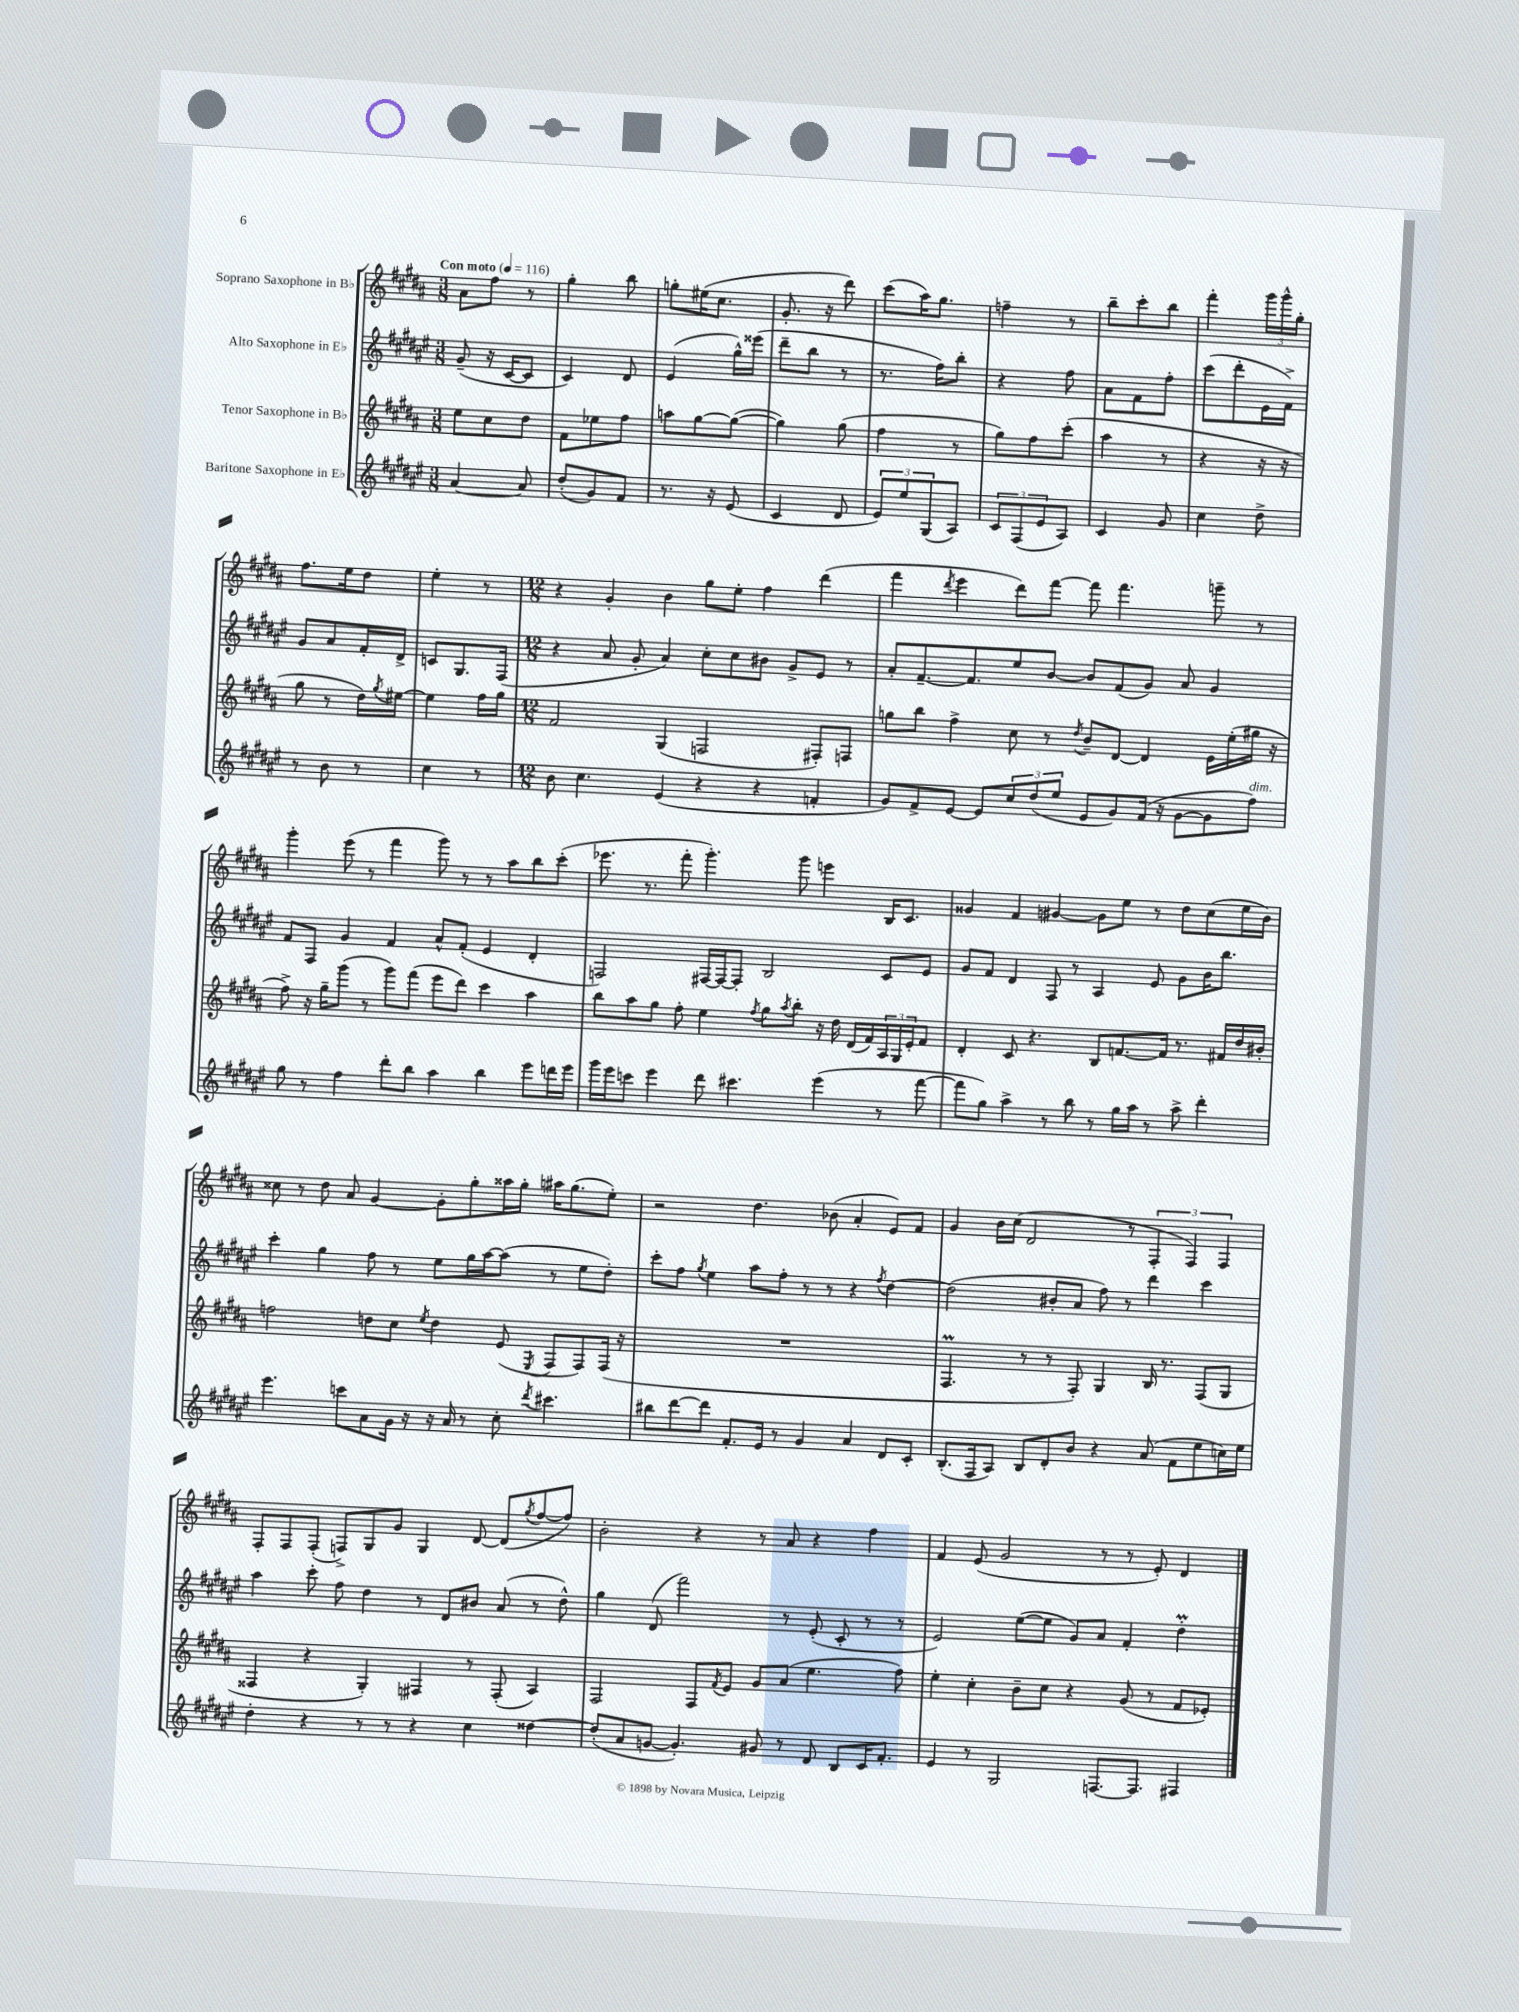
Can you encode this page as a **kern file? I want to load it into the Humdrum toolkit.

**kern	**kern	**kern	**kern
*staff4	*staff3	*staff2	*staff1
*clefG2	*clefG2	*clefG2	*clefG2
*k[f#c#g#d#a#e#]	*k[f#c#g#d#a#]	*k[f#c#g#d#a#e#]	*k[f#c#g#d#a#]
*M3/8	*M3/8	*M3/8	*M3/8
*MM116	*MM116	*MM116	*MM116
[4a#/	8ee\L	(8g#~/	8a#\L
.	8cc#\	16r	8ff#\J
.	.	[16c#/LK	.
8a#/]	8dd#\J	8c#/]J	8r
=	=	=	=
(8dd#'/L	8f#\L	4c#/)	4gg#'\
8g#/)	8ee-\	.	.
8f#/J	8ff#\J	8d#/	8bb\
=	=	=	=
8.r	8aa\L	(4e#/	8gg'\L
.	[8gg#\	.	(16ee#\K
16r	.	.	8.cc#\J
(8e#/	(8gg#\_J	16gg#^^\LL)	.
.	.	(16eee##\JJ	.
=	=	=	=
4c#/	4gg#\])	8ddd#~\L	8.g#'/
.	.	8bb\J	.
.	.	.	16r
8d#/	(8gg#\	8r	8ddd#\)
=	=	=	=
12e#/L)	4ff#\	8.r	(8ccc#\L
12ee#/	.	.	.
.	.	.	16aa#\K)
(12G#/	.	.	.
.	.	16ff#\LK)	8.gg#\J
8A#/J)	8r	8bb'\J	.
=	=	=	=
12c#/L	8gg#\L)	4r	4ff~\
(12F#/	.	.	.
.	8ff#\	.	.
12e#/	.	.	.
8A#/J)	(8ccc#'\J	8ff#\	8r
=	=	=	=
4c#/	4aa#\	8a#\L	8bb~\L
.	.	8f#\	8ccc#'\
8g#/	8r	8ff#'\J	8bb\J
=	=	=	=
4cc#\	4r	(8ccc#\L	4fff#'\
.	.	8ddd#'\	.
8dd#^\	16r	16e#\L	24ggg#\LL
.	.	.	24ggg#^^\
.	16r	16f#^\JJ)	.
.	.	.	24gg#'\JJ
=	=	=	=
8r	8gg#\	8g#/L	8.ff#\L
8b\	8r	8a#/	.
.	.	.	16ee\k
8r	16dd#\LL)	16f#'/L	8dd#\J
.	8qgg#/	.	.
.	[16ee#\JJ	16d#^/JJ	.
=	=	=	=
4cc#\	4ee#\]	8c/L	4ee'\
.	.	8.G#/	.
8r	16ff#\LL	.	8r
.	16gg#\JJ	(16F#/Jk	.
=	=	=	=
*M12/8	*M12/8	*M12/8	*M12/8
8b\	2f#/	4r	4r
4.cc#\	.	.	.
.	.	8a#/	4g#'/
.	.	8g#'/	.
(4e#/	(4G#/	4a#/)	4b\
4r	2F/	8cc#'\L	8gg#\L
.	.	8cc#\	8ee'\J
4r	.	8b#\J	4ff#\
.	.	8g#^/L	.
4f'/	8F#'/L)	8e#/J	(4ddd#\
.	8F/J	8r	.
=	=	=	=
8g#/L)	8gg\L	8a#'/L	4fff#\
8f#^/	8bb\J	[8.f#~/	.
.	.	.	8qddd#/
[8e#/J	4ff#^\	.	4eee\
.	.	8.f#/]	.
8e#/]L	.	.	.
12cc#/	8cc#\	8ee#/	8ddd#\L)
(12dd#/	.	.	.
.	8r	[8b/J	[8fff#\J
12ee#/J	.	.	.
.	8qdd#/	.	.
8e#/L	8b~/L	8b/]L	8fff#\]
8g#/)	[8d#/J	(8f#/	4.fff#\
(16f#/Jk	4d#/]	8g#/J)	.
16r	.	.	.
[8g#\L	.	8a#/	.
8g#\]	16e\LL	4g#/	8ggg~\
.	(16ee'\	.	.
8ff#\J)	16gg#\JJ	.	8r
.	16r	.	.
=	=	=	=
8gg#\	8ff#^\)	8f#/L	4ggg#'\
8r	16r	8F#/J	.
.	16gg#~\LK	.	.
4ff#\	(8ggg#\J	4g#/	(8eee\
.	8r	.	8r
8ddd#'\L	8ggg#\L)	4f#/	4fff#\
8bb\J	(8fff#\J	.	.
4aa#\	8eee\L	8a#^^/L	8ggg#\)
.	8ddd#\J)	(8f#'/J	8r
4bb\	4ccc#\	4e#/	8r
.	.	.	8aa#\L
8eee#\L	4aa#\	4d#'/	8bb\
16ddd\L	.	.	(8ccc#'\J
16eee#\JJ	.	.	.
=	=	=	=
16ggg#\LL	8bb\L	2F/)	8.eee-\
16eee#\J	.	.	.
8ccc\J	8aa#\	.	.
.	.	.	8.r
4eee#\	8gg#\J	.	.
.	8ff#'\	.	8fff#'\
8ddd#\	4ee\	[16F#/LL	4.ggg#'\)
.	.	16F#/_J	.
4.ccc#\	.	8F#'/]J	.
.	8qff#/	.	.
.	8gg#\L	2B/	.
.	8qaa#/	.	.
.	8bb'\J	.	8ggg#\
(4eee#\	16r	.	4eee\
.	16dd#\	.	.
.	(16d#/LL	.	.
.	16f#/)	.	.
8r	24A#/	8c#/L	16B/LK
.	24G#/	.	.
.	.	.	8.c#/J
.	24e'/J	.	.
[8fff#\	8f#/J	8e#/J	.
=	=	=	=
8fff#\]L	4d#'/	8g#/L	4g##/
8gg#\J)	.	8f#/J	.
4aa#^\	8c#/	4d#/	4f#/
.	4.r	.	.
8r	.	8F#/	[4g#/
8bb\	.	8r	.
8r	8B/L	4A#/	8g#\]L
16gg#\LL	[8.f/	.	8ee\J
16aa#\JJ	.	.	.
8r	.	8e#/	8r
.	16f/]Jk	.	.
8aa#^\	8.r	8g#\L	8dd#\L
4ddd#'\	.	16b\K	(8cc#\
.	16f#/LL	8.bb\J	.
.	16dd#/	.	16ee\L
.	16b#'/JJ	.	16b\JJ)
=	=	=	=
4.eee#\	2ff\	4ccc#'\	8cc##\
.	.	.	8r
.	.	4gg#\	8dd#\
8ccc\L	.	.	8a#/
8a#\	8dd\L	8ff#\	[4g#/
16g#\Jk	8cc#\J	8r	.
16r	.	.	.
.	8qee/	.	.
16r	4dd\	8ee#\L	8g#'\]L
16a#/	.	.	.
8r	.	16gg#\L	8gg#'\
.	.	[16aa#\J	.
8cc#'\	(8e/	(8aa#\]J	16aa##\L
.	.	.	16gg#'\JJ
8qddd#/	8qE/	.	.
4.ccc#\	8F#/L	8r	16aa#\LK
.	.	.	(8.gg#\
.	8F#/)	8ee#\L	.
.	(16F#/Jk	8dd#'\J)	8ee'\J)
.	16r	.	.
=	=	=	=
8bb#\L	1.r	8ccc#'\L	2r
[8ddd#\	.	8ff#\J	.
.	.	8qgg#/	.
8ddd#\]J	.	4ee#\	.
8.f#'/L	.	.	.
.	.	8aa#\L	4.dd#\
16e#/Jk	.	.	.
8r	.	8ff#'\J	.
4g#/	.	8r	.
.	.	8r	(8b-\
4a#/	.	4r	4a#'/
.	.	8qff#/	.
8d#/L	.	[4dd#\	8e/L)
8c#'/J	.	.	8f#/J
=	=	=	=
(8.B'/L	4.F#/	(2dd#\]	4g#/
16F#/k	.	.	.
8A#/J)	.	.	16b\LL
.	.	.	(16cc#\JJ
8B/L	8r	.	2d#/
8d#'/	8r	8b#'/L	.
8b/J	8F#'/)	8a#/J	.
4r	4G#/	8ff#\)	.
.	.	8r	8r
(8a#/	16B/	4ddd#\	6F#'/
.	8.r	.	.
8f#\L	.	.	.
.	.	.	6F#/)
8ee#\	(8F#/L	4ccc#\	.
.	.	.	6F#/
16cc\L)	8G#/J	.	.
16ee#\JJ	.	.	.
=	=	=	=
4dd#'\	4F##/	4aa#\	8F#'/L
.	.	.	8F#/
4r	4r	8ccc#'\	(8F#'/J
.	.	8ff#\	8F^/L)
8r	4G#'/)	4dd#\	8G#/
8r	.	.	8g#/J
4r	4F#/	8r	4G#/
.	.	8d#/L	.
4cc#\	8r	8b#/J	[8d#/
.	(8F#'/	(8a#/	(8d#/]L
.	.	.	8qgg#/
[4dd##\	4A#/)	8r	[8ff#/
.	.	8dd#^^\)	8ff#/]J)
=	=	=	=
(8dd##'/]L	2F#/	4gg#\	2b'\
8a#/	.	.	.
[8g/J	.	(8d#/	.
4.g'/])	.	2fff#\)	.
.	8F#/L	.	4r
.	8qf#/	.	.
.	8e/J	.	.
8g#/	8g#/L	.	8r
8r	(8a#/J	8r	8a#/
8d#/	4.ee\	(8e#'/	4r
8B/L	.	8c#'/	.
16c#/K	.	8r	4ff#\
8.f#'/J	.	.	.
.	8ff#\)	8r	.
=	=	=	=
4e#/	4ee'\	2e#/)	4f#/
8r	4cc#'\	.	(8e/
2G#/	.	.	2g#/
.	8b~\L	([8ee#\L	.
.	8cc#\J	8ee#\]J	.
.	4r	8g#/L)	.
[8.F/L	.	8a#/J	8r
.	(8g#/	4f#'/	8r
8.F/]J	.	.	.
.	8r	.	8e'/)
4F#/	8f#/L	4dd#'\	4d#/
.	8e-'/J)	.	.
==	==	==	==
*-	*-	*-	*-
